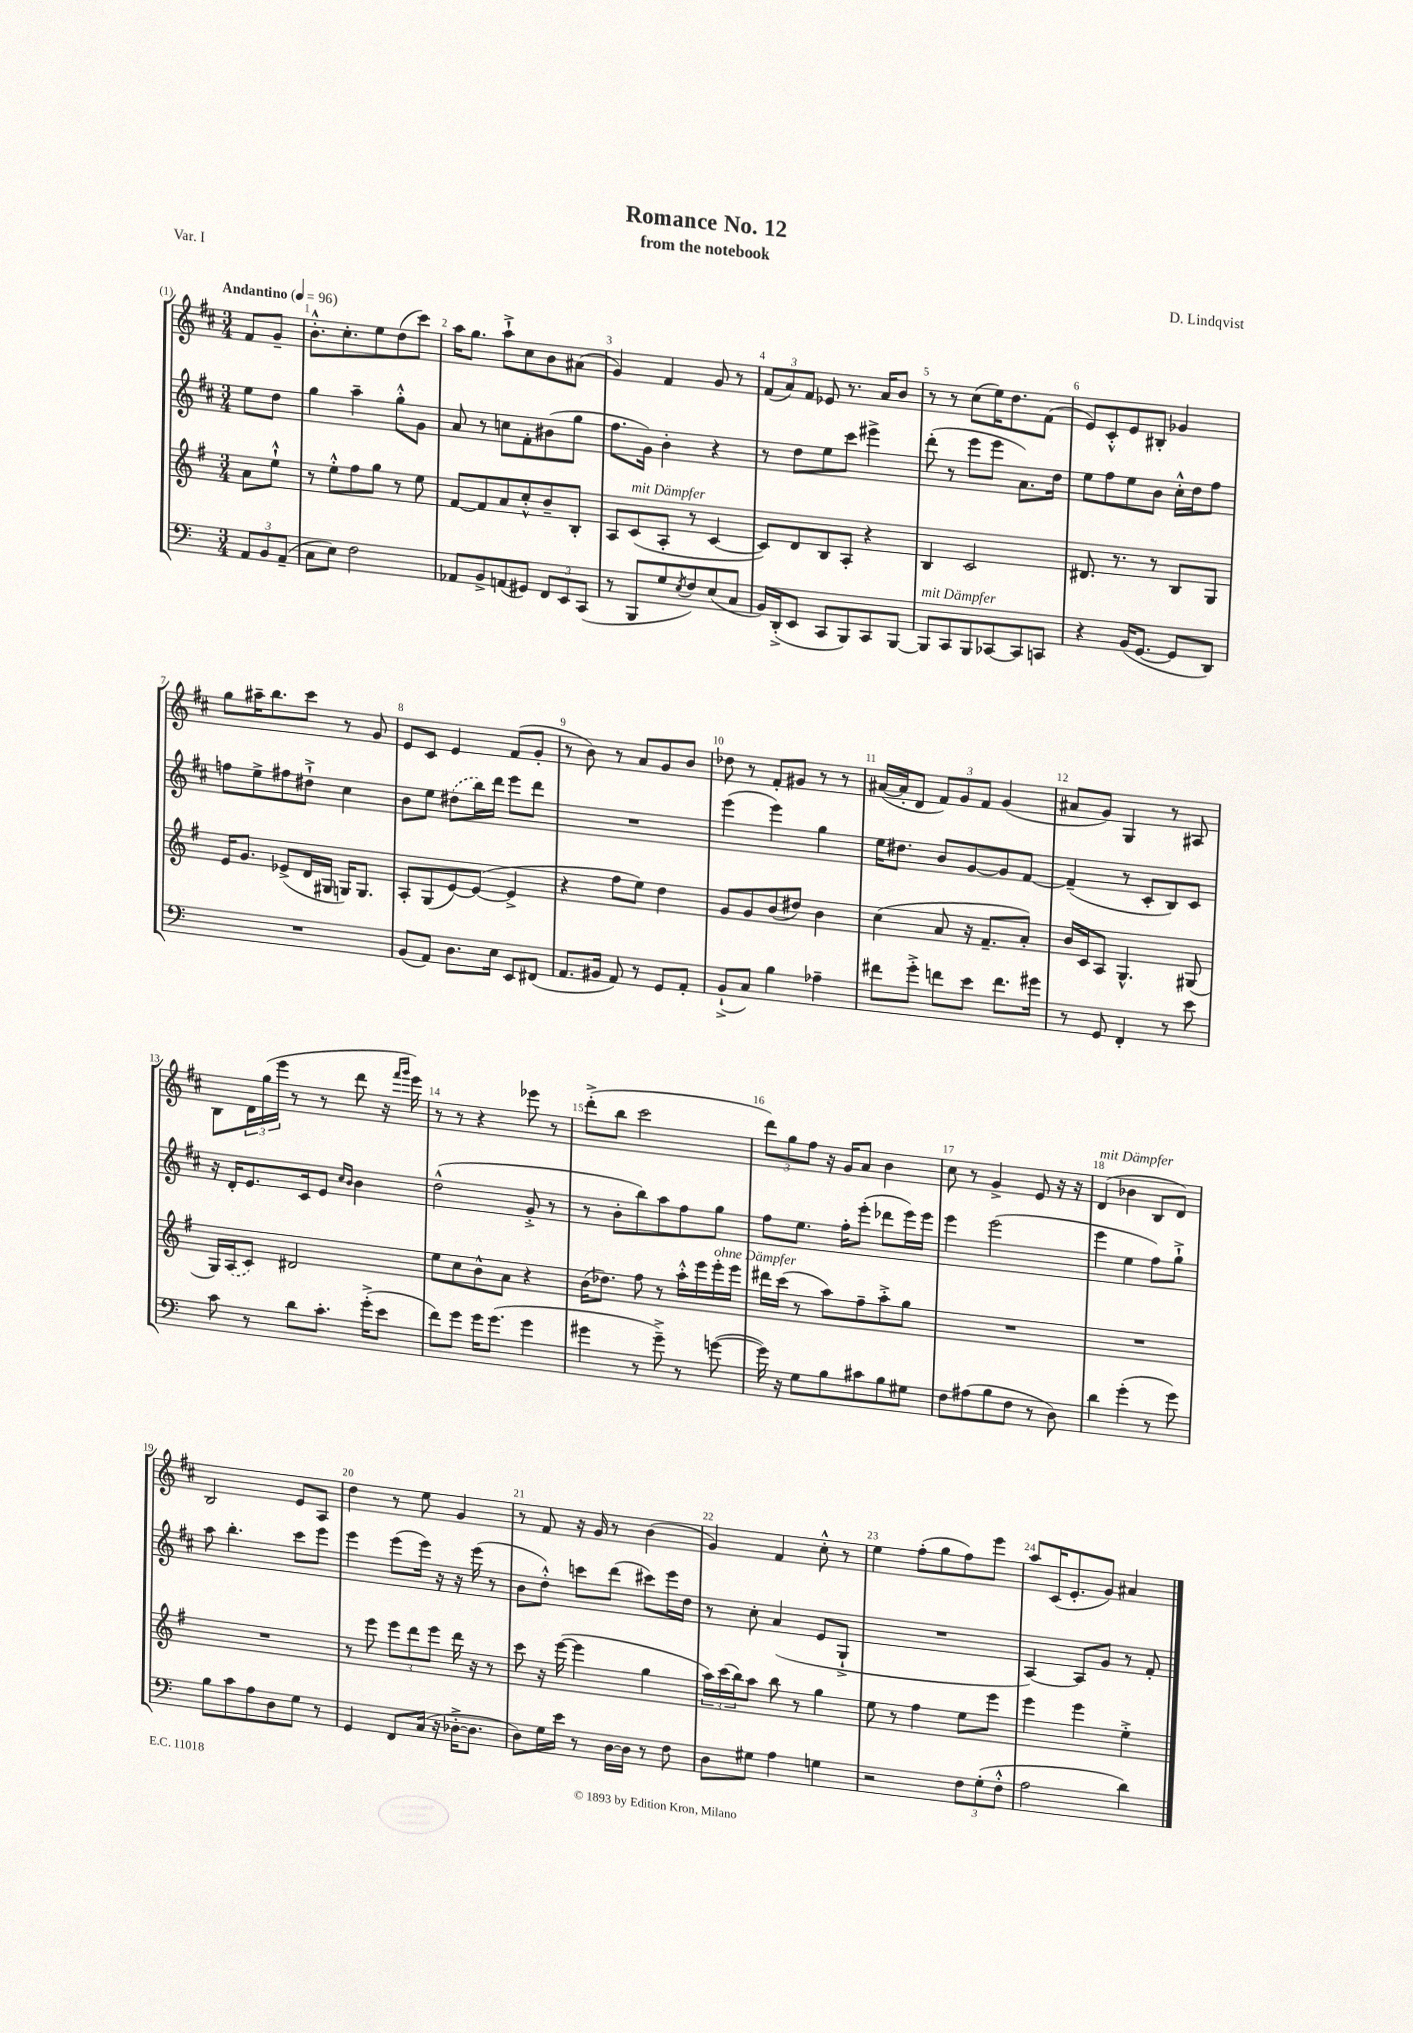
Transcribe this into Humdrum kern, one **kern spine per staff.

**kern	**kern	**kern	**kern
*staff4	*staff3	*staff2	*staff1
*clefF4	*clefG2	*clefG2	*clefG2
*k[]	*k[f#]	*k[f#c#]	*k[f#c#]
*M3/4	*M3/4	*M3/4	*M3/4
*MM96	*MM96	*MM96	*MM96
12AA	8a	8ee	8f#
12BB	.	.	.
.	8ee`^^	8dd	8g~
(12AA~	.	.	.
=	=	=	=
8C	8r	4gg	8.b'^^
8E)	8ee'^^	.	.
.	.	.	8.cc#'
2F	8ff#	4aa~	.
.	8gg	.	8ee
.	8r	8gg'^^	(8dd
.	8ee	8g	8ccc#)
=	=	=	=
8AA-	[8f#	8a	16aa
.	.	.	8.gg
8BB^	8f#]	8r	.
(8AA	8a	8cc	8aa`^
8GG#)	8cc'^^	8f#'	8cc#
12FF	8b~	(8b#	8b
12EE	.	.	.
.	8B'	8gg	(8a#
(12CC	.	.	.
=	=	=	=
8r	8A	8.ff#	4g)
8BBB	(8c	.	.
.	.	16g)	.
8G	8A'	4b'	4f#
8qE	.	.	.
8F)	8r	.	.
(8E	[4c	4r	8g
8C	.	.	8r
=	=	=	=
16BB)	8c])	8r	(12f#
(16DD'^	.	.	.
.	.	.	12a)
8EE	8d	8dd	.
.	.	.	12f#
8CC	8B	8ee	8e-
8BBB)	8A'	8ccc#	8.r
8CC	4r	4eee#^	.
.	.	.	16a
[8BBB	.	.	8b
=	=	=	=
8BBB]	4B	(8ddd'	8r
8CC	.	8r	8r
8BBB	2c	8eee	(8cc#
[8CC-	.	8eee	16ee)
.	.	.	8.dd
8CC-]	.	8.a)	.
8CC	.	.	(8f#
.	.	16dd	.
=	=	=	=
4r	8.d#	8ee	8e)
.	.	8ff#	8c#'^^
.	8.r	.	.
(16BB	.	8ee	8e
[8.GG	.	.	.
.	8r	8b	8B#'
8GG]	8B	16cc#'^^	4g-
.	.	16dd	.
8DD)	8G	8ff#	.
=	=	=	=
2.r	16e	8ff	8gg
.	8.g	.	.
.	.	8ee^	16aa#~
.	.	.	8.bb
.	(8e-^	8ff#	.
.	16d	8dd#`^	8ccc#
.	16G#	.	.
.	16G)	4cc#	8r
.	8.G	.	.
.	.	.	8g
=	=	=	=
(8BB	8A'	8b	8e
8AA)	(8G	8ee	8c#
8.D	[8e)	(8dd#	4e
.	(8e_	16bb)	.
16E	.	16ddd	.
8EE	4e^]	8eee	(8f#
(8FF#	.	8ddd	8g'
=	=	=	=
8.AA	4r	2.r	8r
.	.	.	8b)
16BB#	.	.	.
8AA)	8ff#	.	8r
8r	8ee)	.	8a
8GG	4dd	.	8g
8AA'	.	.	8b
=	=	=	=
(8BB`^	8g	(4eee	8dd-
8C)	8g	.	8r
4B	(8b	4eee)	8f#'
.	8dd#)	.	8g#
4A-~	4b	4gg	8r
.	.	.	8r
=	=	=	=
8f#	(4cc	16ee	([16a#
.	.	8.dd#	16a#']
8g'^	.	.	8d
8f	8a	8b	12f#)
.	.	.	12g
8e	16r	[8g	.
.	.	.	12f#
.	8.f#~	.	.
8.f	.	8g]	(4g
.	8a')	[8f#	.
16g#	.	.	.
=	=	=	=
8r	16b	(4f#~]	8a#
.	16c	.	.
8GG	8A	.	8g)
4FF'	4.G^^	8r	4G
.	.	8c#'	.
8r	.	8B)	8r
8e	(8G#	8c#	8A#
=	=	=	=
8c	16G)	16r	8B
.	(16A	16d'	.
8r	8c)	8.e	24d
.	.	.	(24gg
.	.	.	24eee
8d	2d#	.	8r
.	.	16c#	.
8.c'	.	8e	8r
.	.	16qqcc#	.
.	.	16qqb	.
.	.	4b	8ddd
(16g'^	.	.	.
8e	.	.	16r
.	.	.	16qqfff#
.	.	.	16qqggg
.	.	.	16eee)
=	=	=	=
8f)	8ee	(2dd^^	8r
8g	8cc	.	8r
16g	8b^^	.	4r
(8.g	.	.	.
.	8a	.	.
4g	4r	8g'^	8eee-
.	.	8r	8r
=	=	=	=
4g#	(16b	8r	(8ddd'^
.	8.dd-)	.	.
.	.	8b'	8bb
8r	8ff#	8bb)	2ccc#
8g#~^)	8r	8aa	.
8r	16aa'^^	8ff#	.
.	16eee	.	.
([8g	16eee'	8gg	.
.	16eee	.	.
=	=	=	=
16g])	16ddd#	8ff#	12ddd)
16r	(16ccc	.	.
.	.	.	12gg
8G	8r	8.ee	.
.	.	.	12ff#
8B	8aa)	.	16r
.	.	16ff#'	16g
8c#	8ff#~	(8eee'	8a
8B	8aa'^	8ddd-	4b
8G#	8gg	16eee)	.
.	.	16eee	.
=	=	=	=
8F	2.r	4eee	8cc#
(8A#	.	.	8r
8B	.	(2eee	4g^
8F	.	.	.
8r	.	.	8e
8D)	.	.	16r
.	.	.	16r
=	=	=	=
4d	2.r	4eee	(4d
(4g'	.	4ee	4b-
8r	.	8ff#)	8B
8g)	.	8gg`^	8d)
=	=	=	=
8B	2.r	8aa	2B
8c	.	4.bb'	.
8A	.	.	.
8D	.	.	.
8G	.	8ccc#	8e
8r	.	8eee	8A
=	=	=	=
4GG	8r	4eee	4dd
.	8eee	.	.
8FF	12eee	(8eee	8r
.	12ddd	.	.
(16C	.	16eee)	8ee
.	12eee	.	.
16r	.	16r	.
[16D-'^	16ddd	16r	4g
8.D-]	16r	(16eee	.
.	8r	8r	.
=	=	=	=
8D)	8ccc	8b	8r
16G	16r	8dd'^^)	8f#
16e	([16eee	.	.
8r	4eee]	8ccc	16r
.	.	.	16g
[16D	.	(8ddd	8r
16D]	.	.	.
8r	4gg	8ccc#)	(4b
8F	.	16eee	.
.	.	16dd	.
=	=	=	=
8D	24aa)	8r	4g)
.	(24ccc	.	.
.	24bb)	.	.
8G#	8aa	8cc#'	.
4A	8bb	(4a	4f#
.	8r	.	.
4G	4gg	8e	8cc#'^^
.	.	8G`^	8r
=	=	=	=
2r	8ee	2.r	4ee
.	8r	.	.
.	4ff#	.	(8ff#'
.	.	.	8gg
12F	8ee	.	8ff#)
(12G'	.	.	.
.	8eee	.	8eee
12F'^^	.	.	.
=	=	=	=
2A	4eee	[4A)	8aa
.	.	.	(16c#
.	.	.	8.e'
.	4eee	8A]	.
.	.	8g	8g)
4d)	4ee'^	8r	4a#
.	.	8f#'	.
==	==	==	==
*-	*-	*-	*-
